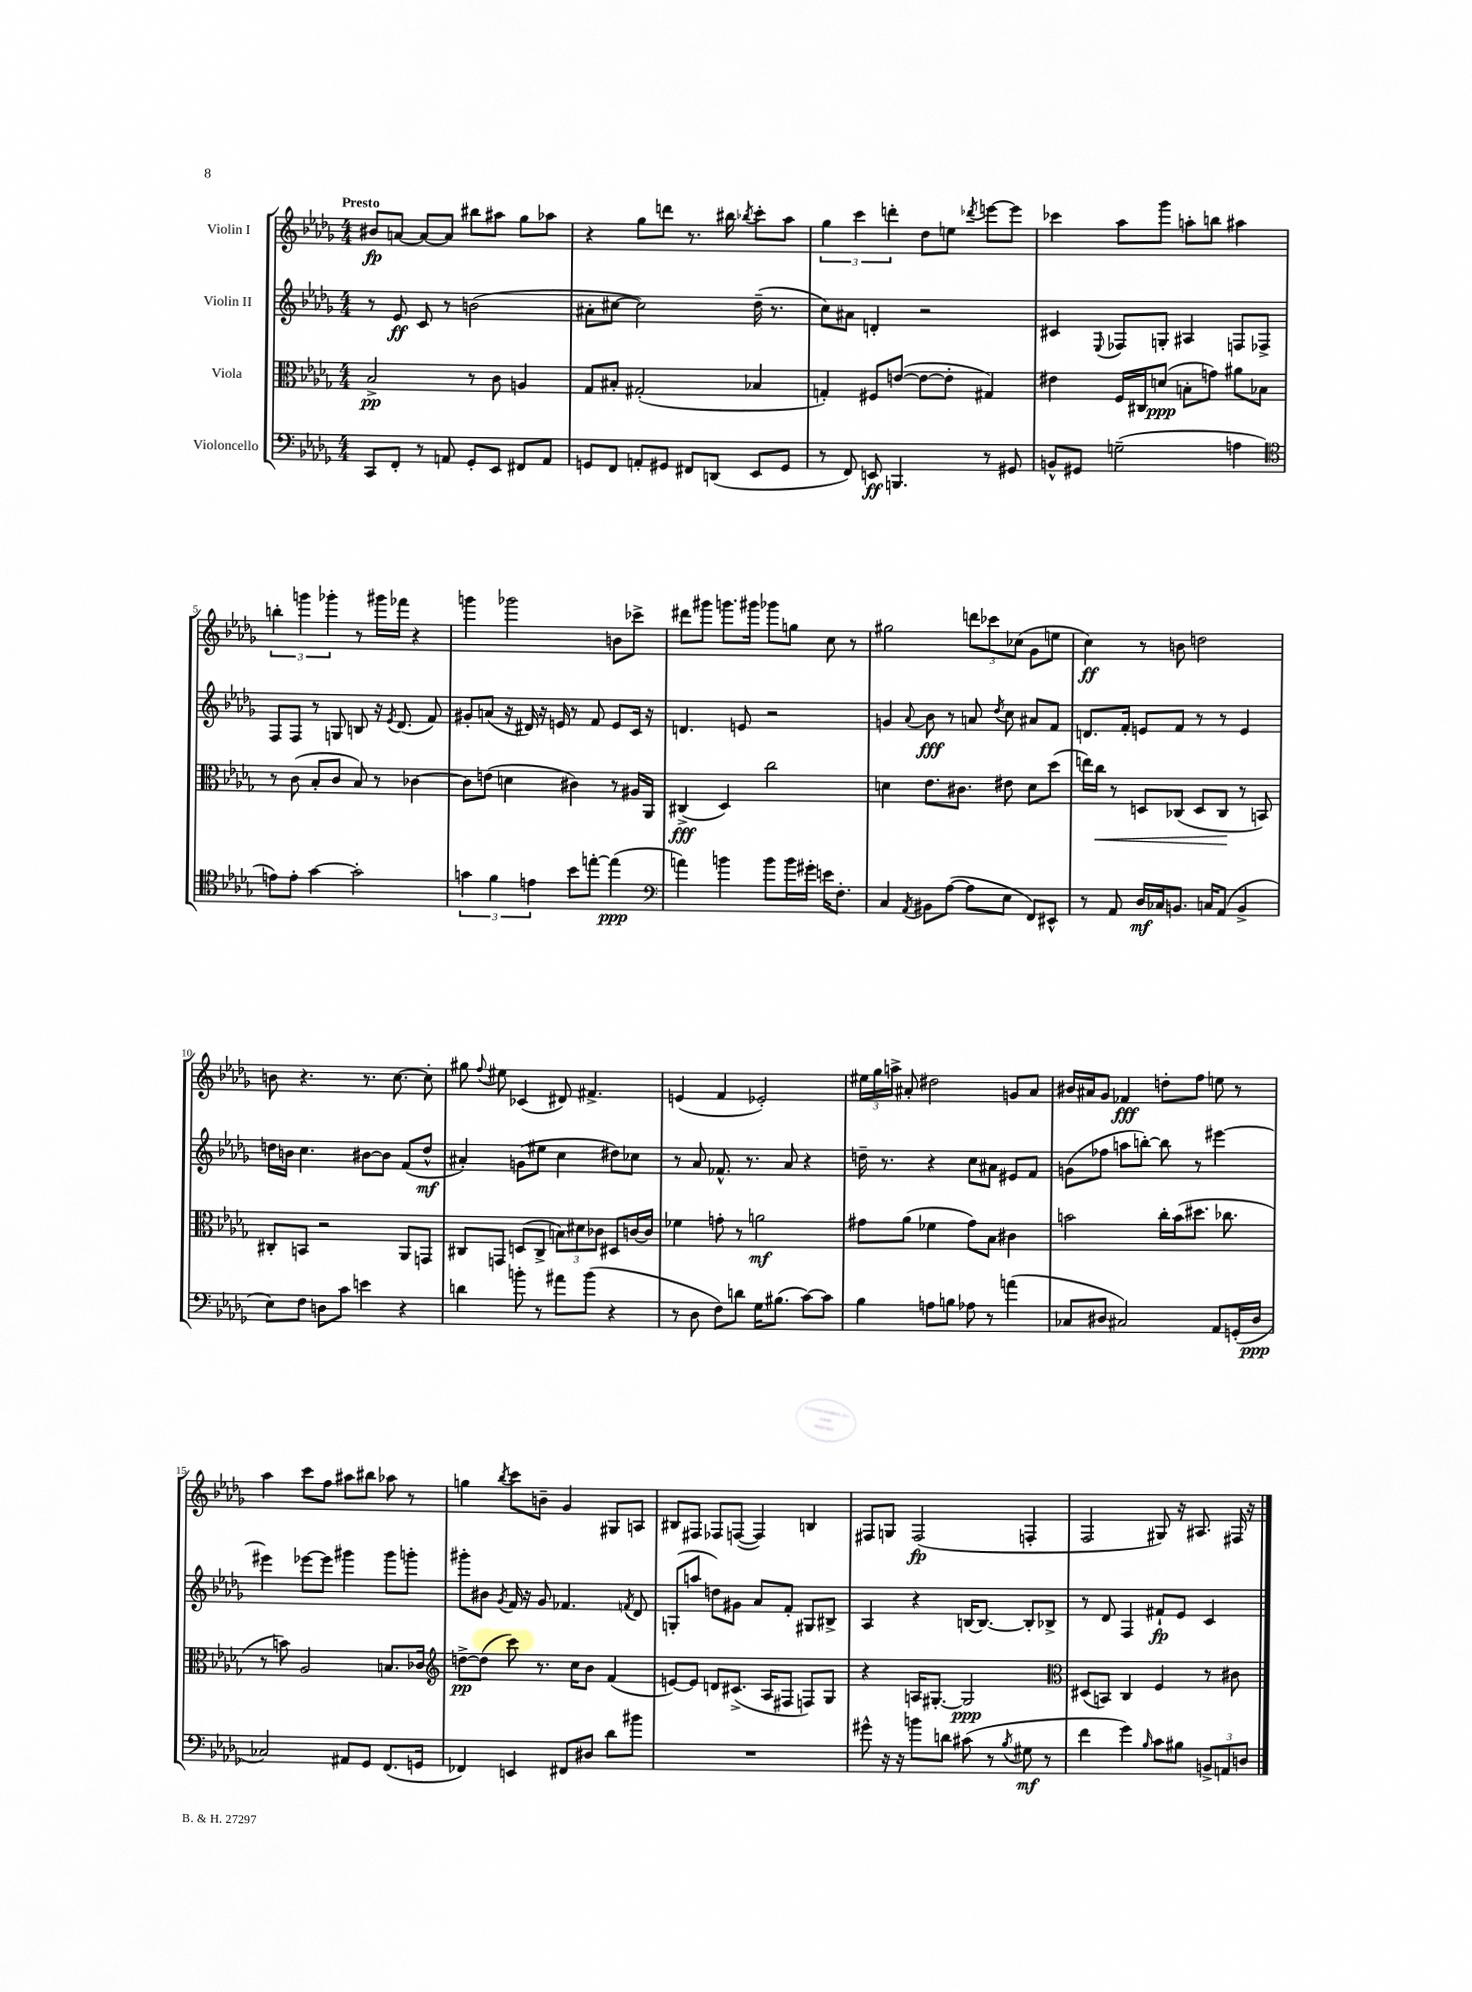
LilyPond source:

<<
\new StaffGroup <<
\new Staff = "s0" \with { instrumentName = "Violin I" } {
    \clef treble \key des \major \numericTimeSignature \time 4/4 \tempo "Presto"
    \autoBeamOff bis'8[\fp a'8]~ a'8[~ a'8] bis''8[ ais''8] ges''8[ aes''8] |
    r4 ges''8[ d'''8] r8. bis''16 \acciaccatura { bes''8 } c'''8[-. aes''8] |
    \tuplet 3/2 { ges''4 c'''4 d'''4-. } des''8[ e''8] \acciaccatura { des'''8 } e'''8[~ e'''8] |
    ces'''4 aes''8[ ges'''8] a''8[-. b''8] ais''4 |
    \tuplet 3/2 { b''4-. g'''4 ges'''4-. } r8 gis'''16[ fes'''16] r4 |
    g'''4 ges'''2 b'8[ ces'''8]-> |
    dis'''8[ gis'''8] g'''8.[ gis'''16] ges'''8[ g''8] c''8 r8 |
    gis''2 \tuplet 3/2 { d'''8[ ces'''8 ces''8]( } ges'8[ e''8] |
    c''4\ff) r8 b'8 d''2 |
    b'8 r4. r8. c''8.~ c''8-. |
    gis''8 \appoggiatura { f''8 } eis''8 ces'4( dis'8) fis'4.-> |
    e'4( f'4 ees'2-.) |
    \tuplet 3/2 { eis''16[ ges''16 a''16]-> } ais'8-. dis''2 g'8[ ais'8] |
    bis'16[ ais'16 ges'8] fes'4\fff d''8[-. f''8] e''8 r8 |
    aes''4 c'''8[ f''8] ais''8[ bis''8] aes''8 r8 |
    g''4 \acciaccatura { bes''8 } c'''8[ b'8]-- ges'4 gis8[ a8] |
    bis8[ fis8] fes8[ f8]~( f4) b4 |
    fis8[ g8] fis2\fp( f4-. |
    f2 gis8) r16 ais8. fis16 r16 \bar "|." |
}
\new Staff = "s1" \with { instrumentName = "Violin II" } {
    \clef treble \key des \major \numericTimeSignature \time 4/4
    \autoBeamOff r8 ees'8\ff c'8 r8 b'2( |
    ais'8[-. cis''8]~ cis''2) des''16--( r8. |
    c''8[) ais'8] d'4-. r2 |
    cis'4 \appoggiatura { ees8 } fes8[ g8]-. ais4 f8[ fes8]-> |
    f8[ f8] r8 g8 b8 r16 \acciaccatura { ees'8 } des'8.( f'8) |
    gis'8[-. a'8]( r16 dis'16) r16 e'16 r8 f'8 e'8[ c'16] r16 |
    d'4. e'8 r2 |
    g'4 \appoggiatura { aes'8 } bes'8\fff r8 a'8 \acciaccatura { des''8 } c''8 ais'8[ f'8] |
    d'8.[ f'16]-. e'8[ f'8] r8 r8 e'4 |
    d''16[ b'16] c''4. bis'8[~ bis'8] f'8[( d''8]-^\mf |
    ais'4-.) g'8[( eis''8] c''4 dis''8[) ces''8] |
    r8 aes'8 fes'8.-^ r8. aes'8 r4 |
    d''16-- r8. r4 c''8[ ais'8] eis'8[ f'8] |
    g'8[( fes''8] a''8[ b''8]~-.) b''8 r8 eis'''4~ |
    eis'''4 ees'''8[~ ees'''8] gis'''4 gis'''8[ g'''8]-. |
    gis'''8[-. bis'8] \acciaccatura { ges'8 } f'16 r16 ges'8 fes'4. \acciaccatura { f'8 } des'8 |
    g8[-.( a''8] d''8[) gis'8] aes'8[ f'8]-. gis8[ bis8]-> |
    aes4 r4 b16[~ b8.]~ b8[-. bes8]-> |
    r8 des'8 f4 fis'8[-!\fp ees'8] c'4 \bar "|." |
}
\new Staff = "s2" \with { instrumentName = "Viola" } {
    \clef alto \key des \major \numericTimeSignature \time 4/4
    \autoBeamOff bes2->\pp r8 c'8 a4 |
    ges8[ bis8]-. gis2-.( bes4 |
    g4-.) fis8[ e'8]~( e'8[~ e'8]-. gis4) |
    eis'4 f16[ cis16 d'8]\ppp( b8[-. g'8]) ais'8[ bes8] |
    r8 c'8( bes8[-. c'8] bes8) r8 ces'4~ |
    ces'8[ e'8]( d'4 cis'4) r8 ais16[ aes,16] |
    cis4->\fff( des4) c''2 |
    d'4 ees'8.[ cis'8.] eis'8 d'8[ des''8]( |
    e''16[) c''16]\< r8 d8[ ces8]( d8[ ces8]\! r8 b,8) |
    cis8[-. b,8] r2 aes,8[ g,8] |
    cis8[ g,8] d8[( cis8]-> \tuplet 3/2 { b8[) dis'8 ces'8] } dis8[ c'16~ c'16] |
    fes'4 g'8-. r8 a'2\mf |
    gis'8[ aes'8]( fes'4 gis'8[) bes8] cis'4 |
    b'2 c''16[-. b'16( dis''8.] ces''8. |
    r8 b'8) aes2 b8.[ ces'16] |
    \clef treble d''8[~->\pp d''8]( c'''8) r8. c''16[ bes'8] f'4( |
    e'8[~) e'8] d'8[ cis'8.]->( aes16[ fis8] f8[) ges8] |
    r4 a16[ gis8.]~-. gis2\ppp |
    \clef alto dis8[( b,8]) c4 f4 r8 cis'8 \bar "|." |
}
\new Staff = "s3" \with { instrumentName = "Violoncello" } {
    \clef bass \key des \major \numericTimeSignature \time 4/4
    \autoBeamOff c,8[ f,8]-. r8 a,8 ges,8[-. ees,8] fis,8[ a,8] |
    g,8[ f,8] a,8[-. gis,8] fis,8[ d,8]( ees,8[ gis,8] |
    r8 f,8) e,8\ff b,,4. r8 gis,8 |
    b,8[-^ gis,8] g2--( a4 |
    \clef tenor e'8[) e'8]-. ges'4~ ges'2-. |
    \tuplet 3/2 { g'4 f'4 e'4 } bes'8[ e''8]~-. e''4\ppp( |
    \clef bass a'4) b'4 b'8[ b'16 gis'16]-. e'16[ f8.]-. |
    c4 \acciaccatura { aes,8 } bis,8[ aes8]~( aes8[ ees8] f,8[) eis,8]-^ |
    r8 aes,8 des16[\mf ces16 b,8.] c16[ aes,8]( b,4-> |
    ees8[) f8] d8[ c'8] e'4 r4 |
    d'4 b'8-. r8 ais'8[ b'8]( r4 |
    r8 des8 f8[) d'8] ges16[ bis8.]( c'8[~) c'8] |
    bes4 a8[ b8] aes8 r8 a'4( |
    ces8[ dis8] cis2) aes,8[ g,16-.( dis16]\ppp |
    ces2) ais,8[ ges,8] f,8.[( g,16] |
    fes,4) e,4 fis,8[ dis8] des'8[ bis'8] |
    R1 |
    gis'8-^ r16 r16 b'8[ d'8] cis'8( r8 \acciaccatura { bes8 } gis8\mf r8 |
    f'4 ges'4) \grace { bes16 } c'8[ bis8] \tuplet 3/2 { b,8[-> a,8 d8] } \bar "|." |
}
>>
>>
